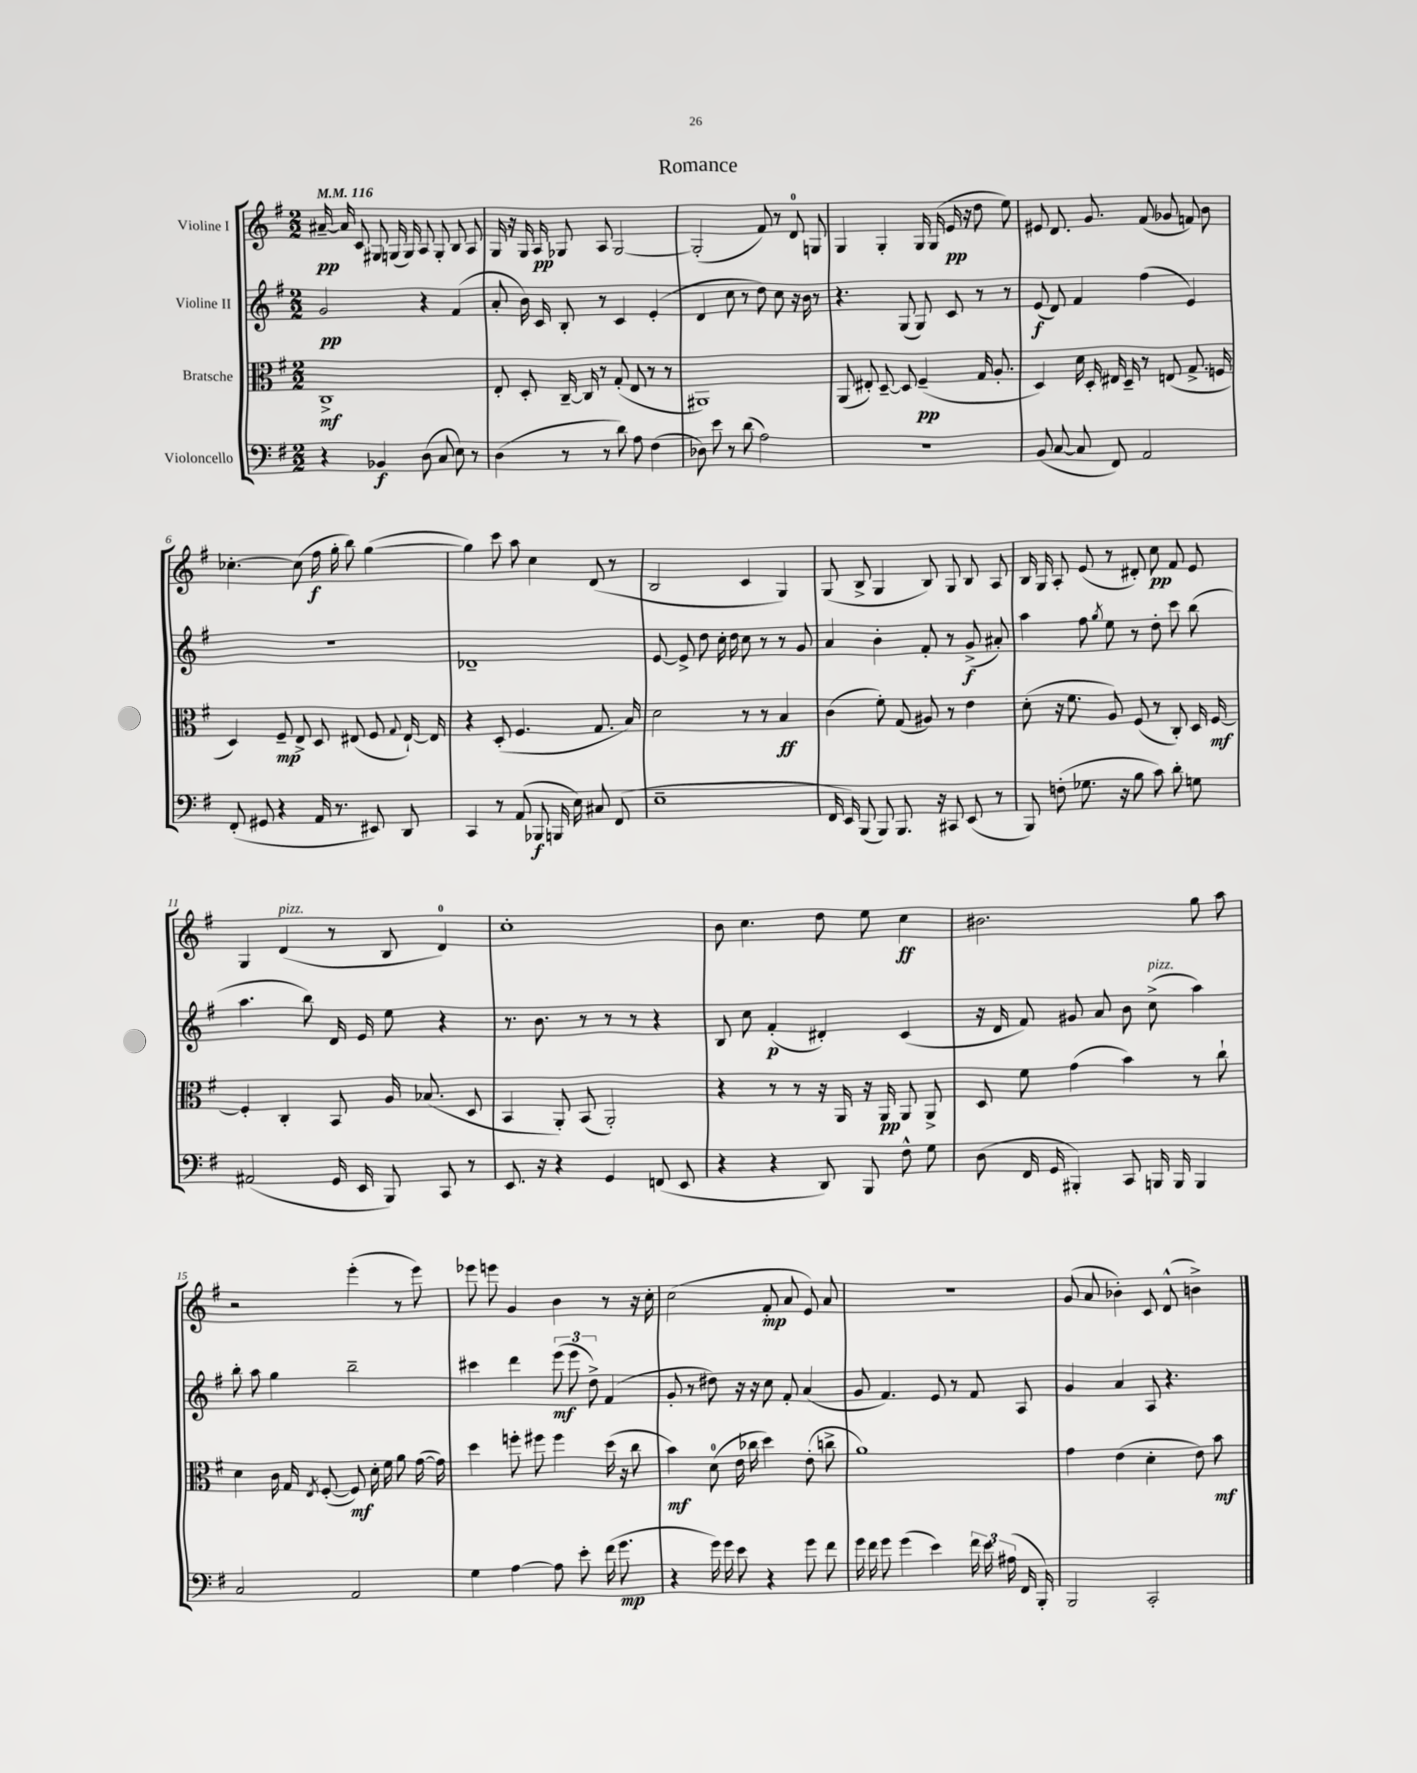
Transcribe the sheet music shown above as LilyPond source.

\header { title = "Romance" }
<<
\new StaffGroup <<
\new Staff = "s0" \with { instrumentName = "Violine I" } {
    \clef treble \key g \major \numericTimeSignature \time 2/2 \tempo 4 = 116
    \autoBeamOff ais'16~--\pp ais'16 c'8 gis8 g16( g16) a8 g8-. b8 a8 |
    g16 r16 g16 a16\pp ges8 a8 ges2~ |
    ges2-.( fis'8) r8 d'8-0 g8 |
    g4 g4-. g16 g16( e'16\pp r16 d''8 e''8) |
    eis'8 d'8. g'8. fis'8( ges'8 f'8) b'8 |
    ces''4.~-. ces''8( fis''16\f g''16-. b''8) g''4~( |
    g''4) c'''8 a''8 c''4 d'8( r8 |
    b2 c'4 g4) |
    g8( b8-> g4 b8) g8 b8 a8 |
    b16 g16 a8-. e'8( r8 dis'8-.) c''8\pp fis'8 e'8 |
    g4 d'4^\markup { \italic "pizz." }( r8 b8 d'4-0) |
    c''1-. |
    b'8 c''4. d''8 e''8 c''4\ff |
    bis'2. g''8 a''8 |
    r2 e'''4-.( r8 e'''8) |
    ees'''8 e'''8 g'4 b'4 r8 r16 c''16-. |
    c''2( fis'8-.\mp a'8 e'8) a'8 |
    r1 |
    g'8( a'8 bes'4-.) c'8 d'8-^( b'4->) \bar "|." |
}
\new Staff = "s1" \with { instrumentName = "Violine II" } {
    \clef treble \key g \major \numericTimeSignature \time 2/2
    \autoBeamOff g'2\pp r4 fis'4( |
    a'8-. b'16) c'16 b8-. r8 c'4 e'4-.( |
    d'4 c''8 r8 d''8) c''8 r16 b'16 r8 |
    r4. g8( g8) c'8 r8 r8 |
    e'8\f( d'8) fis'4 fis''4( e'4) |
    R1 |
    des'1-- |
    e'8~ e'8-> d''8 c''16-. d''16 c''8 r8 r8 g'8 |
    a'4 b'4-. fis'8-. r8 g'8->\f( ais'8-.) |
    a''4 fis''8 \acciaccatura { g''8 } e''8 r8 d''8-. c'''8 b''8( |
    a''4. b''8) d'16 e'16 e''8 r4 |
    r8. b'8. r8 r8 r8 r4 |
    b8 c''8 fis'4-.\p( dis'4-.) c'4( |
    r16 d'16 fis'8) gis'8 a'8 b'8 c''8->^\markup { \italic "pizz." }( a''4) |
    b''8-. a''8 g''4 b''2-- |
    cis'''4 d'''4 \tuplet 3/2 { e'''8\mf( e'''8 d''8->) } fis'4( |
    g'8-. r8 dis''8) r16 r16 c''8 fis'8-. a'4( |
    g'8 fis'4.) e'8 r8 fis'8 a8 |
    g'4 a'4 a8 r4. \bar "|." |
}
\new Staff = "s2" \with { instrumentName = "Bratsche" } {
    \clef alto \key g \major \numericTimeSignature \time 2/2
    \autoBeamOff c1->\mf |
    e8-. d8-. c16~-- c16 r8 g8-.( e8 r8 r8 |
    ais,1) |
    a,8( eis8-.) d8~-- d8 fis4--\pp( g16 a8.-. |
    d4) d'16 d16-. eis16 d16-- r8 e8( g8.-> f16 |
    d4) fis8--\mp e8-> d8 eis8( fis8 \appoggiatura { g8 } eis16~-!) eis16 |
    r4 d8-.( fis4. g8. b16) |
    d'2 r8 r8 b4\ff |
    c'4( fis'8-.) g8( ais8) r8 e'4 |
    d'8-.( r16 fis'8. a8) fis8( r8 c8-.) d16 fis16~\mf |
    fis4-. c4-. b,8 a16 bes8.( d8 |
    b,4 a,8-.) b,8( a,2-.) |
    r4 r8 r8 r16 a,16 r16 a,16\pp a,8 a,8-> |
    d8 fis'8 g'4( b'4) r8 c''8-! |
    d'4 c'16 g16 \acciaccatura { e8 } fis8~-.( fis8\mf) d'16-. fis'16 a'8 g'16~( g'16) |
    d''4 f''8-. fis''8 fis''4 d''16( r16 c''8 |
    b'4\mf) d'8-0( e'16 ces''16 d''4) e'8-.( c''8-> |
    a'1) |
    g'4 e'4( d'4-. e'8) b'8\mf \bar "|." |
}
\new Staff = "s3" \with { instrumentName = "Violoncello" } {
    \clef bass \key g \major \numericTimeSignature \time 2/2
    \autoBeamOff r4 bes,4\f d8( c8 e8) r8 |
    d4( r8 r8 d'8) a8 fis4( |
    des8) e'8 r8 d'8( a2) |
    R1 |
    b,8( c8~ c8 fis,8) a,2 |
    fis,8-.( gis,8 r4 a,16 r8. eis,8) d,8 |
    c,4 r8 a,8( bes,,8\f b,,16 e16) cis8 fis,8( |
    e1-- |
    fis,16 e,16) b,,8( b,,8) b,,8. r16 cis,8 e,8( r8 |
    b,,8) f8-.( ges8. r16 b8 c'8) d'8-. g8 |
    ais,2( g,16 e,16 b,,8) c,8 r8 |
    e,8. r16 r4 g,4 f,8( e,8 |
    r4 r4 d,8) b,,8 fis8-^ g8 |
    d8( fis,16 g,16 bis,,4-.) c,8 b,,16 b,,16 b,,4 |
    c2 a,2 |
    g4 a4~ a8 e'8-. fis'16( g'8.\mp |
    r4 g'16) g'16 e'8 r4 g'8 fis'8 |
    g'16 fis'16 g'8 g'4( e'4) \tuplet 3/2 { fis'16 e'16 ais16( } fis,16 b,,16-.) |
    b,,2 c,2-. \bar "|." |
}
>>
>>
